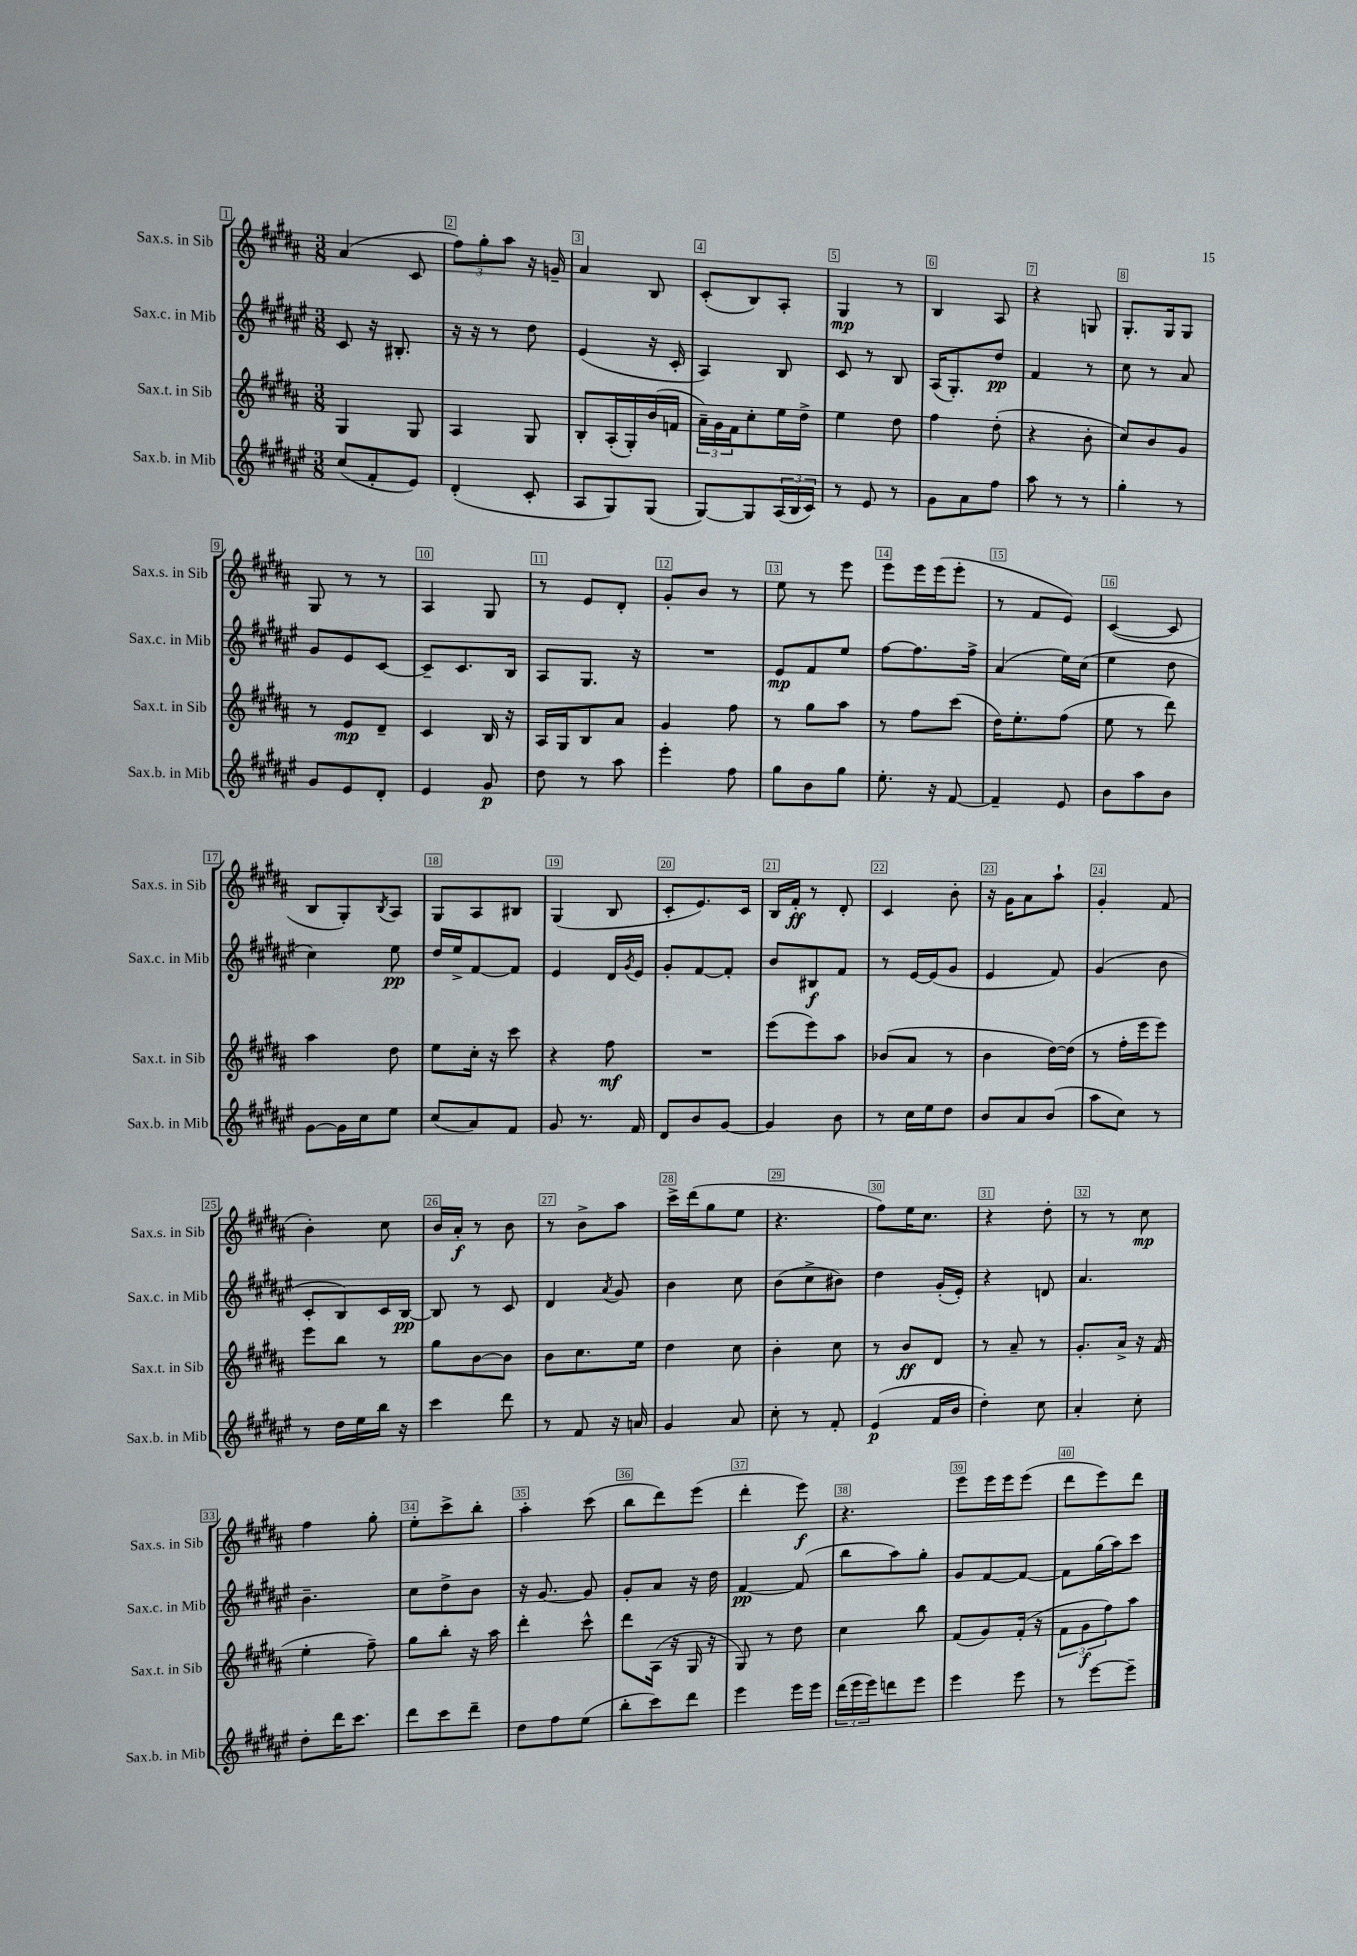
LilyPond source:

<<
\new StaffGroup <<
\new Staff = "s0" \with { instrumentName = "Sax.s. in Sib" shortInstrumentName = "Sax.s. in Sib" } {
    \clef treble \key b \major \numericTimeSignature \time 3/8
    ais'4( cis'8 |
    \tuplet 3/2 { fis''8) gis''8-. ais''8 } r16 g'16-- |
    ais'4 b8 |
    cis'8-.( b8) ais8-. |
    gis4\mp r8 |
    b4 ais8 |
    r4 g8 |
    gis8.-. gis16 gis8 |
    gis8 r8 r8 |
    ais4 gis8 |
    r8 e'8 dis'8-. |
    gis'8-. b'8 r8 |
    e''8 r8 e'''8 |
    e'''8 e'''16 e'''16( e'''8-. |
    r8 fis'8 e'8) |
    cis'4~( cis'8 |
    b8 gis8-.) \acciaccatura { b8 } ais8 |
    gis8 ais8 bis8 |
    gis4( b8 |
    cis'8-. e'8.) cis'16 |
    b16 fis'16-.\ff r8 dis'8-. |
    cis'4 b'8-. |
    r16 gis'16 ais'8 ais''8-! |
    gis'4-. fis'8( |
    b'4-.) cis''8 |
    b'16 ais'16-.\f r8 b'8 |
    r8 b'8-> ais''8 |
    cis'''16-> dis'''16( gis''8 e''8 |
    r4. |
    fis''8) e''16 cis''8. |
    r4 dis''8-. |
    r8 r8 cis''8\mp |
    fis''4 gis''8-. |
    e''8-. cis'''8-> b''8-. |
    ais''4-. cis'''8( |
    b''8 dis'''8) e'''8( |
    dis'''4-. e'''8\f) |
    r4. |
    e'''8 e'''16 e'''16 e'''8( |
    dis'''8 e'''8) dis'''8 \bar "|." |
}
\new Staff = "s1" \with { instrumentName = "Sax.c. in Mib" shortInstrumentName = "Sax.c. in Mib" } {
    \clef treble \key fis \major \numericTimeSignature \time 3/8
    cis'8 r16 bis8.-. |
    r16 r16 r8 dis''8 |
    eis'4( r16 cis'16-. |
    ais4) b8 |
    cis'8 r8 b8 |
    ais16( gis8.-.) dis''8\pp |
    fis'4 r8 |
    cis''8 r8 ais'8 |
    gis'8 eis'8 cis'8~ |
    cis'8-- cis'8. b16 |
    ais8 gis8. r16 |
    R4. |
    eis'8\mp fis'8 eis''8 |
    fis''8~ fis''8. fis''16-> |
    ais'4( eis''16) cis''16( |
    eis''4 dis''8 |
    cis''4) eis''8\pp |
    dis''16 eis''16-> fis'8~ fis'8 |
    eis'4 dis'16 \acciaccatura { gis'8 } eis'16 |
    gis'8-. fis'8~ fis'8-. |
    b'8 bis8\f fis'8 |
    r8 eis'16~ eis'16( gis'8 |
    eis'4 fis'8) |
    gis'4( b'8 |
    cis'8-. b8) cis'16 b16~\pp |
    b8 r8 cis'8 |
    dis'4 \acciaccatura { ais'8 } gis'8 |
    b'4 cis''8 |
    b'8( cis''8-> bis'8) |
    dis''4 gis'16-.( eis'16-.) |
    r4 d'8 |
    ais'4. |
    b'4.-- |
    cis''8 dis''8-> b'8 |
    r16 gis'8.~ gis'8 |
    gis'8-. ais'8 r16 dis''16 |
    fis'4~\pp fis'8( |
    b''8 ais''8) gis''8-. |
    gis'8 fis'8~ fis'8~ |
    fis'8 gis''16( ais''16) cis'''8 \bar "|." |
}
\new Staff = "s2" \with { instrumentName = "Sax.t. in Sib" shortInstrumentName = "Sax.t. in Sib" } {
    \clef treble \key b \major \numericTimeSignature \time 3/8
    gis4 gis8 |
    ais4 gis8 |
    b8-. ais16-.( gis16-.) b'16( f'16 |
    \tuplet 3/2 { ais'16--) gis'16 fis'16 } cis''8-. e''16 dis''16-> |
    e''4 dis''8 |
    fis''4 dis''8-.( |
    r4 b'8-. |
    cis''8) b'8 gis'8 |
    r8 e'8\mp dis'8-- |
    cis'4 b16 r16 |
    ais16 gis16 b8 ais'8 |
    gis'4 fis''8 |
    r8 gis''8 ais''8 |
    r8 fis''8 cis'''8( |
    dis''16) e''8.-. fis''8( |
    e''8 r8 dis'''8) |
    ais''4 dis''8 |
    e''8 cis''16-. r16 cis'''8 |
    r4 fis''8\mf |
    R4. |
    e'''8( e'''8) ais''8 |
    bes'8( ais'8 r8 |
    b'4 dis''16~) dis''16( |
    r8 fis''16-. e'''16 e'''8) |
    e'''8 b''8 r8 |
    gis''8 b'8~ b'8 |
    b'8 cis''8. e''16 |
    dis''4 cis''8 |
    b'4-. cis''8 |
    r8 b'8\ff dis'8 |
    r8 ais'8-- r8 |
    gis'8.-. ais'16-> r16 fis'16( |
    e''4-. fis''8--) |
    gis''8 b''8-. r16 ais''16 |
    dis'''4-. cis'''8-^ |
    dis'''8 ais16( r16 gis16 r16 |
    gis8) r8 dis''8 |
    cis''4 b''8 |
    fis'8( gis'8) fis'16-.( r16 |
    \tuplet 3/2 { fis'8 gis'8\f fis''8) } ais''8 \bar "|." |
}
\new Staff = "s3" \with { instrumentName = "Sax.b. in Mib" shortInstrumentName = "Sax.b. in Mib" } {
    \clef treble \key fis \major \numericTimeSignature \time 3/8
    cis''8( fis'8-. eis'8) |
    dis'4-.( cis'8-. |
    ais8 gis8) gis8( |
    gis8~) gis8 \tuplet 3/2 { ais16( b16 cis'16) } |
    r8 eis'8 r8 |
    gis'8 ais'8 fis''8 |
    ais''8 r8 r8 |
    gis''4-. r8 |
    gis'8 eis'8 dis'8-. |
    eis'4 gis'8\p |
    dis''8 r8 ais''8 |
    eis'''4-. fis''8 |
    gis''8 b'8 gis''8 |
    eis''8.-. r16 fis'8~ |
    fis'4-- eis'8 |
    b'8 ais''8 b'8 |
    gis'8~ gis'16 cis''16 eis''8 |
    cis''8( ais'8) fis'8 |
    gis'8 r8. fis'16 |
    dis'8 b'8 gis'8~ |
    gis'4 b'8 |
    r8 cis''16 eis''16 dis''8 |
    b'8 ais'8 b'8( |
    ais''8 cis''8) r8 |
    r8 dis''16 eis''16 b''16 r16 |
    cis'''4 dis'''8 |
    r8 fis'8 r16 a'16 |
    gis'4 ais'8 |
    cis''8-. r8 fis'8-. |
    eis'4\p( fis'16 b'16 |
    dis''4-.) cis''8 |
    ais'4-. cis''8-. |
    dis''8-. dis'''16 cis'''8. |
    dis'''8 cis'''8 dis'''8-- |
    dis''8 fis''8 eis''8( |
    b''8-. cis'''8) dis'''8 |
    eis'''4 eis'''16 eis'''16 |
    \tuplet 3/2 { dis'''16( eis'''16 eis'''16) } d'''8 eis'''8 |
    eis'''4 eis'''8 |
    r8 eis'''8~ eis'''8-- \bar "|." |
}
>>
>>
\layout { \context { \Score \override BarNumber.break-visibility = ##(#f #t #t) barNumberVisibility = #all-bar-numbers-visible \override BarNumber.stencil = #(make-stencil-boxer 0.1 0.3 ly:text-interface::print) } }
